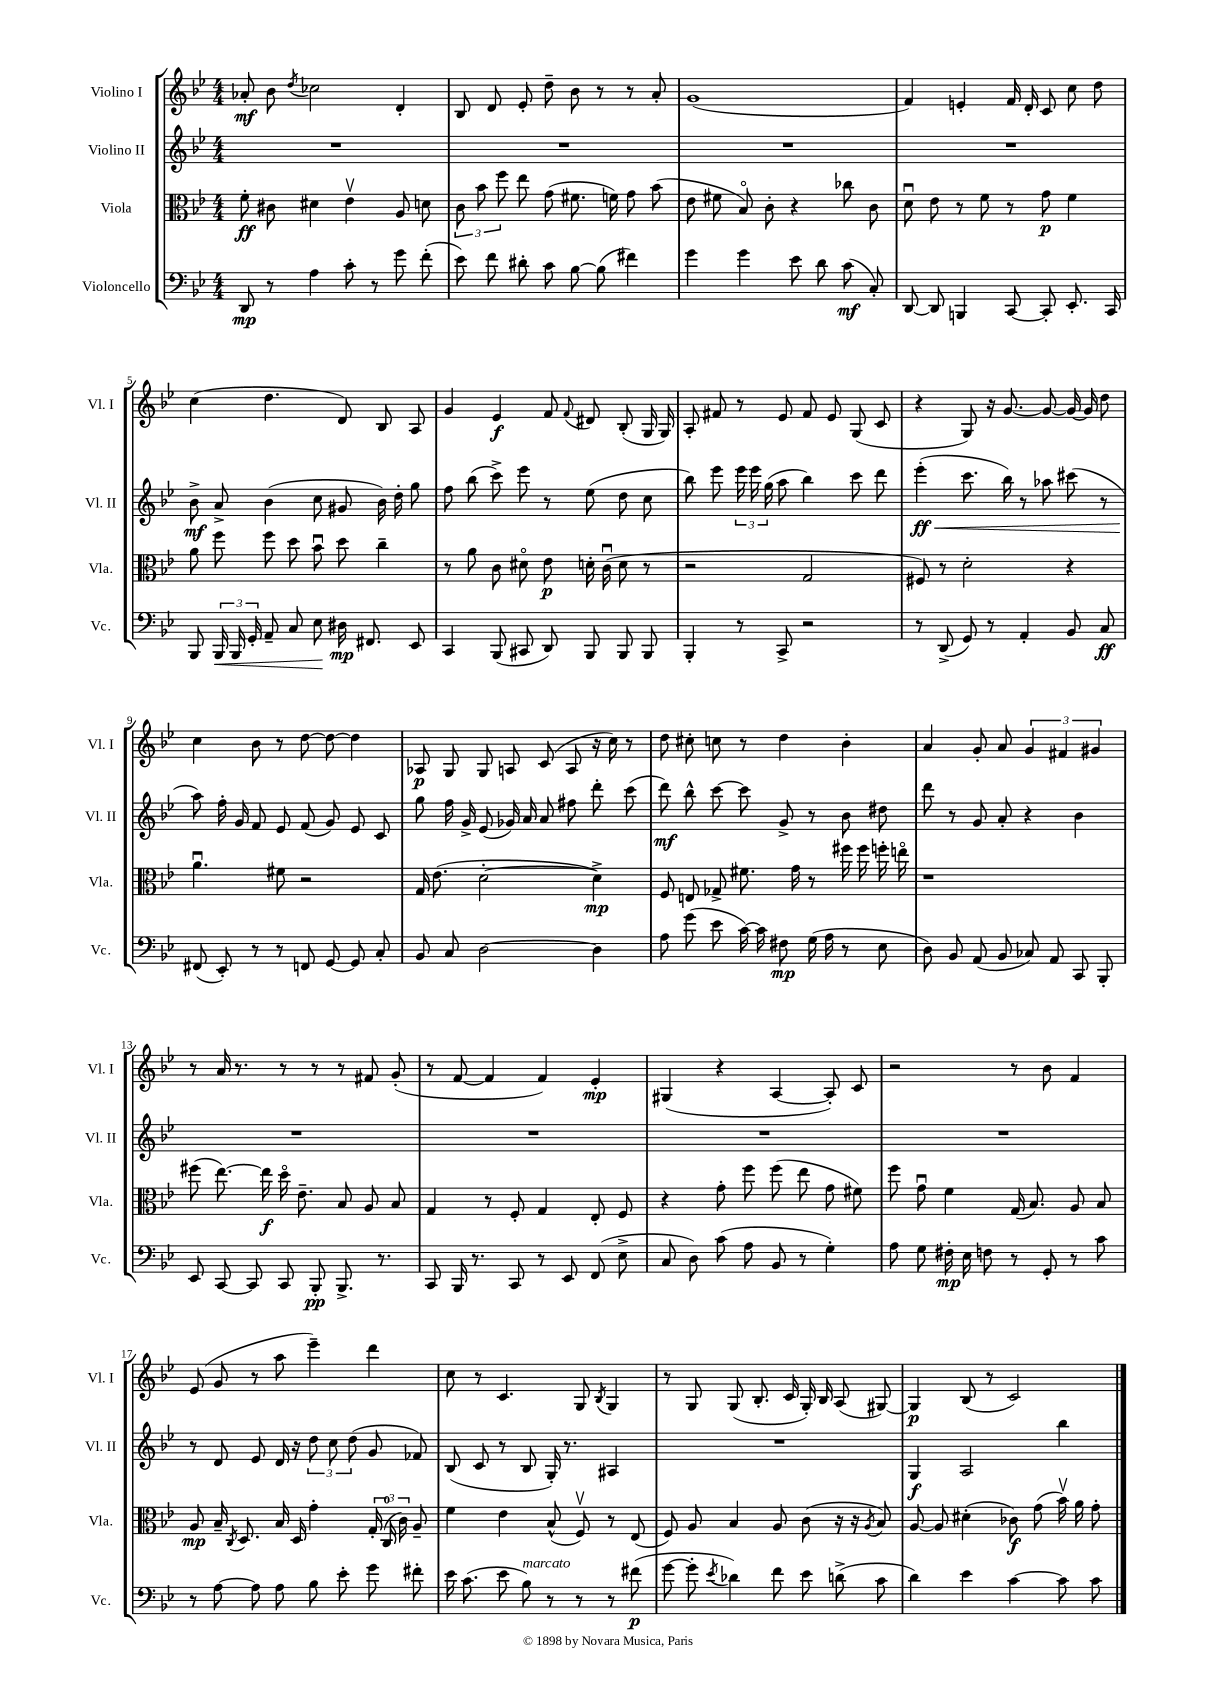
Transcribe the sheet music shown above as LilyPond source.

<<
\new StaffGroup <<
\new Staff = "s0" \with { instrumentName = "Violino I" shortInstrumentName = "Vl. I" } {
    \clef treble \key bes \major \numericTimeSignature \time 4/4
    \autoBeamOff aes'8-.\mf bes'8 \acciaccatura { d''8 } ces''2 d'4-. |
    bes8 d'8 ees'8-. d''8-- bes'8 r8 r8 a'8-. |
    g'1( |
    f'4) e'4-. f'16 d'16-. c'8 c''8 d''8 |
    c''4( d''4. d'8) bes8 a8 |
    g'4 ees'4\f f'8 \appoggiatura { f'8 } dis'8 bes8-.( g16 g16) |
    a8-. fis'8 r8 ees'8 fis'8 ees'8 g8( c'8 |
    r4 g8) r16 g'8.~ g'8~ g'16~ g'16 d''8 |
    c''4 bes'8 r8 d''8~ d''8~ d''4 |
    aes8\p g8 g8 a8 c'8( a8 r16 c''16) r8 |
    d''8 cis''8-. c''8 r8 d''4 bes'4-. |
    a'4 g'8-. a'8 \tuplet 3/2 { g'4 fis'4 gis'4 } |
    r8 a'16 r8. r8 r8 r8 fis'8 g'8-.( |
    r8 f'8~ f'4 f'4) ees'4-.\mp |
    gis4( r4 a4~ a8-.) c'8 |
    r2 r8 bes'8 f'4 |
    ees'8( g'8 r8 a''8 ees'''4--) d'''4 |
    c''8 r8 c'4. g8 \acciaccatura { bes8 } g4 |
    r8 g8 g8( bes8.-. c'16 g16-.) bes16 a8( gis8~) |
    gis4\p bes8( r8 c'2) \bar "|." |
}
\new Staff = "s1" \with { instrumentName = "Violino II" shortInstrumentName = "Vl. II" } {
    \clef treble \key bes \major \numericTimeSignature \time 4/4
    \autoBeamOff R1 |
    R1 |
    R1 |
    R1 |
    bes'8->\mf a'8-> bes'4( c''8 gis'8 bes'16) d''16-. g''8 |
    f''8 bes''8( c'''8->) ees'''8 r8 ees''8( d''8 c''8 |
    bes''8) ees'''8 \tuplet 3/2 { ees'''16 ees'''16 g''16( } a''8 bes''4) c'''8 d'''8 |
    ees'''4-.\ff\<( c'''8. bes''16) r8 aes''8 cis'''8( r8 |
    a''8\!) f''16-. g'16 f'8 ees'8 f'8( g'8) ees'8 c'8 |
    g''8 f''16 g'16-> ees'8( ges'16) a'16 a'8 fis''8 d'''8-. c'''8( |
    d'''8\mf) bes''8-^ c'''8~ c'''8 g'8-> r8 bes'8 dis''8 |
    d'''8 r8 g'8 a'8-. r4 bes'4 |
    R1 |
    R1 |
    R1 |
    R1 |
    r8 d'8 ees'8 d'16 r16 \tuplet 3/2 { d''8 c''8 d''8( } g'8 fes'8) |
    bes8( c'8 r8 bes8 g16-.) r8. ais4 |
    R1 |
    g4\f a2 bes''4 \bar "|." |
}
\new Staff = "s2" \with { instrumentName = "Viola" shortInstrumentName = "Vla." } {
    \clef alto \key bes \major \numericTimeSignature \time 4/4
    \autoBeamOff f'8-.\ff cis'8 dis'4 ees'4\upbow a8 d'8 |
    \tuplet 3/2 { c'8 bes'8 f''8 } ees''8 g'8( fis'8. f'16) g'8 bes'8( |
    ees'8 fis'8 bes8\flageolet) c'8-. r4 ces''8 c'8 |
    d'8\downbow ees'8 r8 f'8 r8 g'8\p f'4 |
    a'8 f''8 f''8 d''8 bes'8\downbow d''8 c''4-- |
    r8 a'8 c'8 dis'8\flageolet ees'8\p d'16-. c'16\downbow( d'8 r8 |
    r2 g2 |
    fis8) r8 d'2-. r4 |
    a'4.\downbow fis'8 r2 |
    g16 ees'8.( d'2~-. d'4->\mp) |
    f8 e8 ges8-> fis'8. g'16 r8 fis''16 fis''16 f''16-. e''16\flageolet |
    r1 |
    fis''8( ees''8.~) ees''16\f d''16\flageolet ees'8.-- bes8 a8 bes8 |
    g4 r8 f8-. g4 ees8-. f8 |
    r4 g'8-. f''8 f''8( ees''8 g'8 fis'8) |
    f''8 g'8\downbow f'4 g16( bes8.) a8 bes8 |
    a8\mp bes16-- \acciaccatura { c8 } d8. bes16 d16 g'4-. \tuplet 3/2 { g16-. c16-0( c'16) } a8-- |
    f'4 ees'4 bes8-^( f8\upbow) r8 ees8( |
    f8) a8 bes4 a8 c'8( r16 r16 \acciaccatura { a8 } bes8) |
    a8~ a8 dis'4-.( ces'8\f) g'8( bes'16\upbow) a'16 g'8-. \bar "|." |
}
\new Staff = "s3" \with { instrumentName = "Violoncello" shortInstrumentName = "Vc." } {
    \clef bass \key bes \major \numericTimeSignature \time 4/4
    \autoBeamOff d,8\mp r8 a4 c'8-. r8 g'8 f'8-.( |
    ees'8) f'8 dis'8-. c'8 bes8~ bes8( fis'4) |
    g'4 g'4 ees'8 d'8 c'8\mf( c8-.) |
    d,8~ d,8 b,,4 c,8~ c,8-. ees,8.-. c,16 |
    bes,,8 \tuplet 3/2 { bes,,16\< bes,,16 g,16-. } a,8-- c8 ees8\! dis16\mp fis,8. ees,8 |
    c,4 bes,,8( cis,8 d,8) bes,,8 bes,,8 bes,,8 |
    bes,,4-. r8 c,8-> r2 |
    r8 d,8->( g,8) r8 a,4-. bes,8 c8\ff |
    fis,8( ees,8-.) r8 r8 f,8 g,8~ g,8 c8-. |
    bes,8 c8 d2~ d4 |
    a8 g'8( ees'8 c'16~) c'16 fis8\mp g16( a16 r8 ees8 |
    d8) bes,8 a,8( bes,8 ces8) a,8 c,8 bes,,8-. |
    ees,8 c,8~ c,8 c,8 bes,,8-.\pp bes,,8.-> r8. |
    c,8 bes,,16 r8. c,8 r8 ees,8 f,8( ees8-> |
    c8 d8) c'8( a8 bes,8 r8 g4-.) |
    a8 g8 fis16-.\mp ees16 f8 r8 g,8-. r8 c'8 |
    r8 a8~ a8 a8 bes8 ees'8-. g'8 fis'8-. |
    ees'16 c'8.( ees'8 bes8^\markup { \italic "marcato" }) r8 r8 r8 fis'8\p( |
    g'8~ g'8-. \acciaccatura { ees'8 } des'4) f'8 ees'8 d'8->( c'8 |
    d'4) ees'4 c'4~ c'8 c'8 \bar "|." |
}
>>
>>
